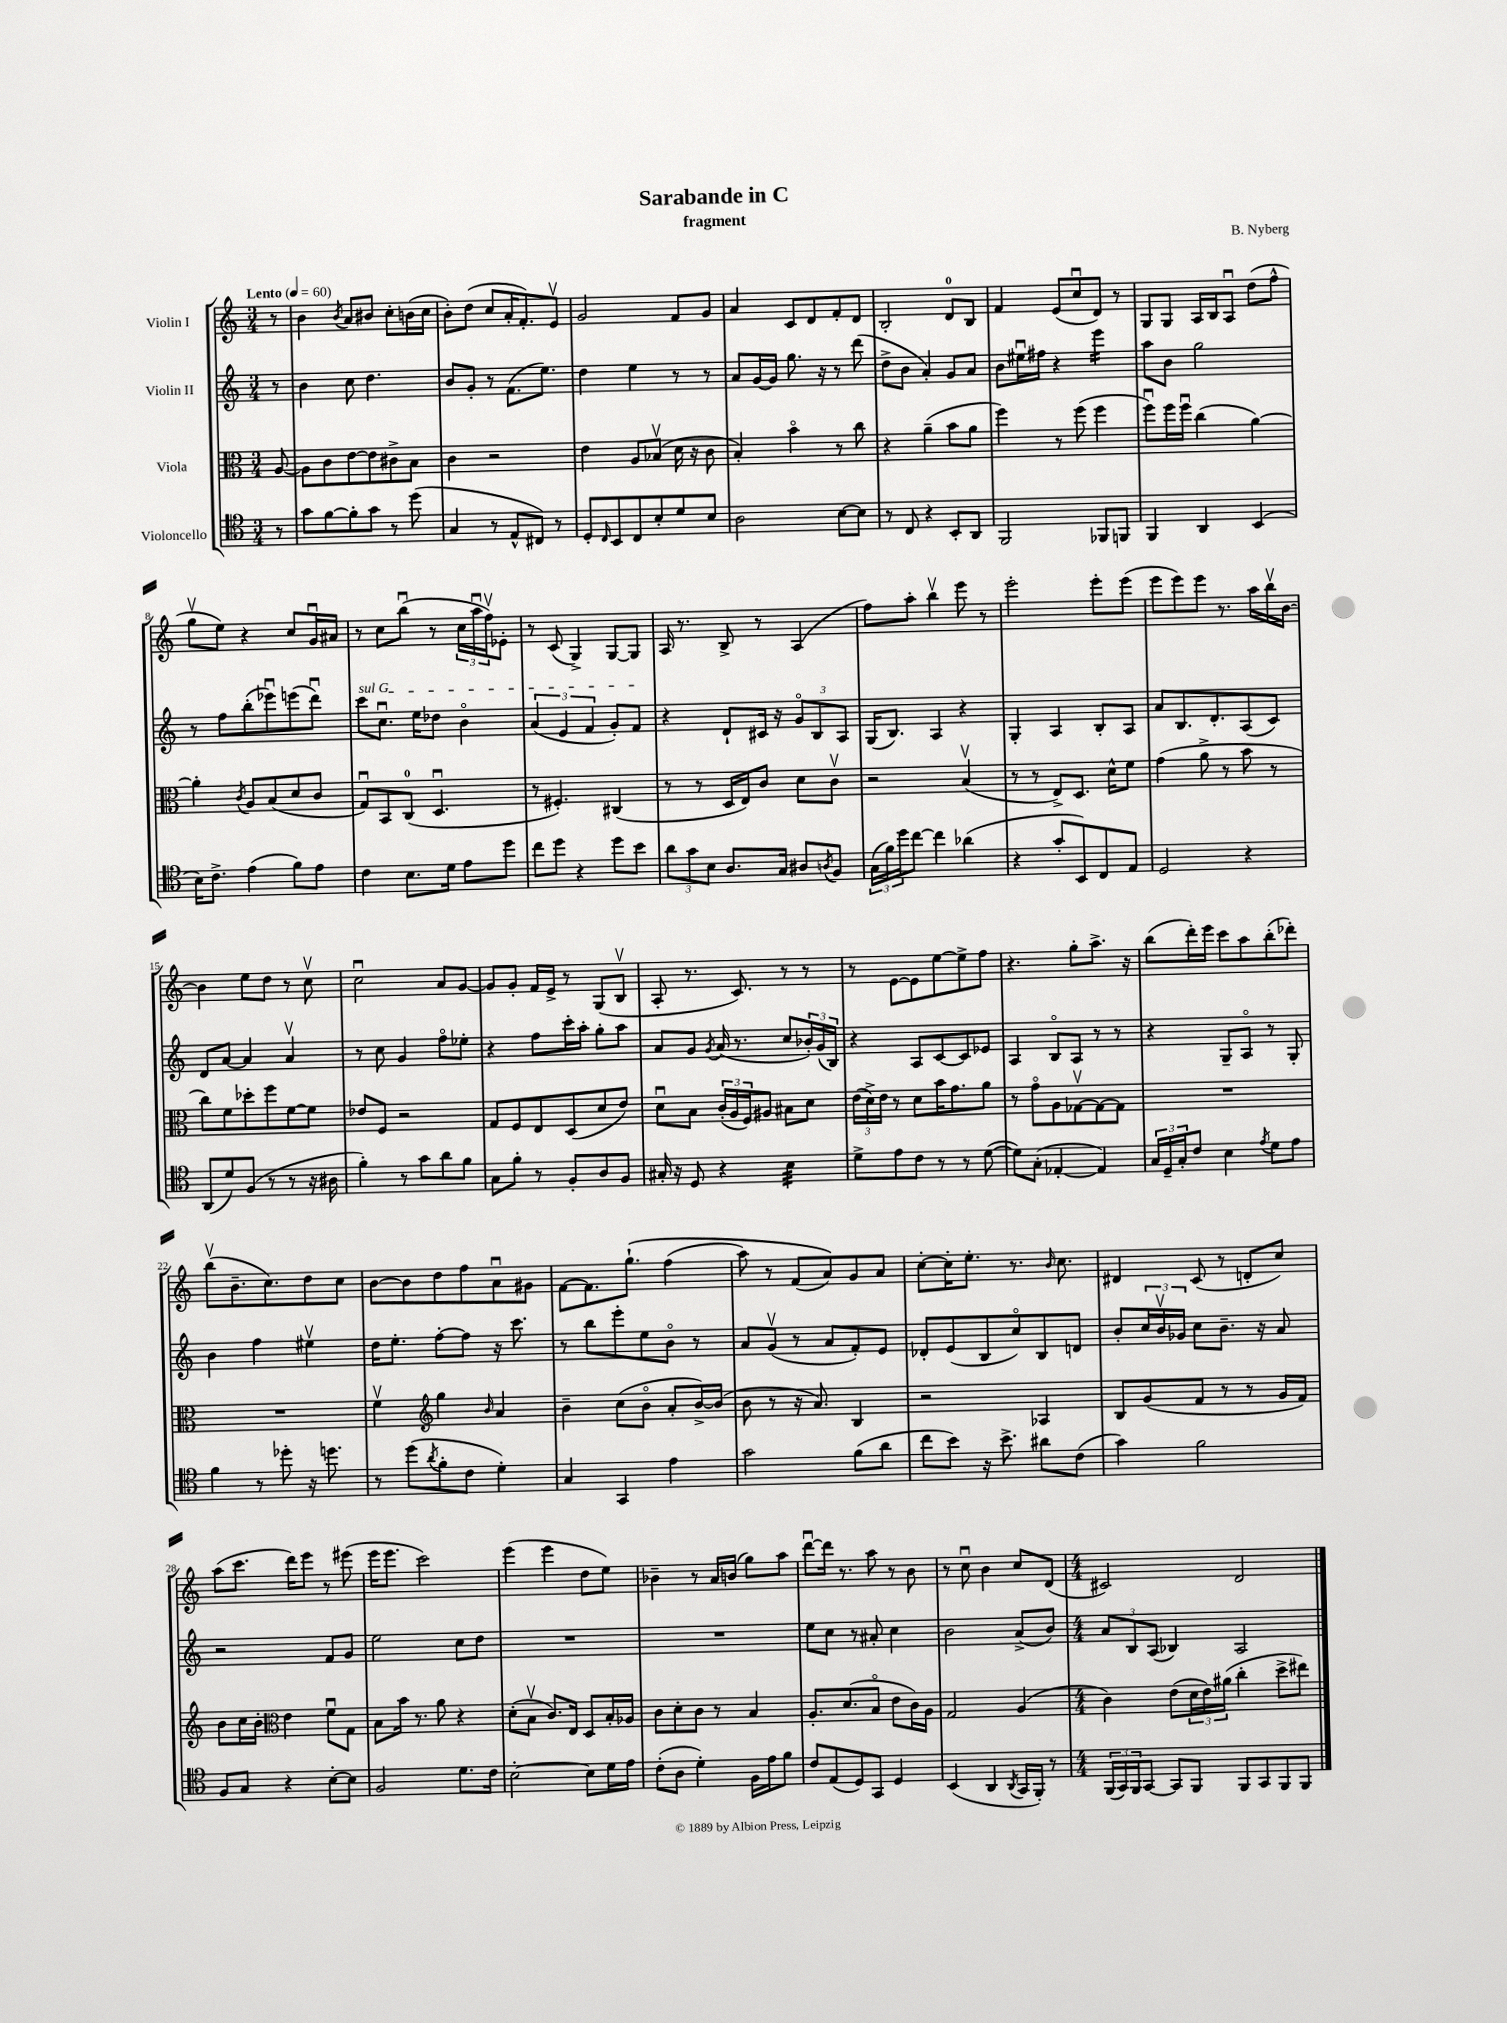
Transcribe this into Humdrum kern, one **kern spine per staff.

**kern	**kern	**kern	**kern
*staff4	*staff3	*staff2	*staff1
*clefC4	*clefC3	*clefG2	*clefG2
*k[]	*k[]	*k[]	*k[]
*M3/4	*M3/4	*M3/4	*M3/4
*MM60	*MM60	*MM60	*MM60
8r	[8A	8r	8r
=	=	=	=
8g	8A]	4b	4b
[8f	8c	.	.
.	.	.	8qb
8f']	[8e	8cc	8a
8g	8e]	4.dd	8b#
8r	8c#^	.	8cc'
(8dd	8B	.	(16b
.	.	.	16cc
=	=	=	=
4G	4c	8b	8b')
.	.	8g'	(8dd
8r	2r	8r	8cc
8E^^	.	(8.f	16a'
.	.	.	8.f')
8C#)	.	.	.
.	.	8.ee)	.
8r	.	.	8ev
=	=	=	=
8D'	4e	4dd	2g
16qqC	.	.	.
8BB	.	.	.
8C	8A	4ee	.
8B'	(8B-v	.	.
8d	16d	8r	8f
.	16r	.	.
8B	8c	8r	8g
=	=	=	=
2A	4B')	8a	4a
.	.	[16g	.
.	.	16g]	.
.	4bo	8.gg	8c
.	.	.	8d
.	.	16r	.
[8B	8r	8r	8f'
8B]	8cc	(8ddd	8d
=	=	=	=
8r	4r	8dd^	2B'
8C	.	8b	.
4r	(4a~	4a')	.
8BB'	8b	8g	8d
8AA	8a	8a	8B
=	=	=	=
2FF	4ff)	8b	4f
.	.	16ee#u	.
.	.	16ff#	.
.	8r	4r	(8e
.	(8ff	.	8ccu
8FF-	4ff	4eee	8d)
8FF	.	.	8r
=	=	=	=
4FF	8ffu)	8aa	8G
.	16ff	8b	8G
.	16ffu	.	.
4AA	(4cc	2gg	16A
.	.	.	16B
.	.	.	8Au
(4BB	[4a)	.	(8dd
.	.	.	8ff^^
=	=	=	=
16B)	4a']	8r	8ggv
8.c^	.	.	.
.	.	8ff	8ee)
.	8qc	.	.
(4e	8A	(8bb'	4r
.	(8B	8eee-u)	.
8f)	8d	(8eee	8cc
8e	8c	8dddu)	16gu
.	.	.	16a#
=	=	=	=
4c	8Gu)	8ccc	8r
.	8BB	8.ccu	8cc
8.B	(8C	.	(8bbu
.	.	16ee	.
.	4.Du	8dd-	8r
16d	.	.	.
8e	.	4bo	24cc
.	.	.	24aau
.	.	.	24ffv)
8dd	.	.	8e-'
=	=	=	=
8cc	8r	(6a	8r
8dd	4.F#')	.	(8c
.	.	6e	.
4r	.	.	4G^)
.	.	6f	.
8dd	(4C#	8g')	[8G
8b	.	8f	8G]
=	=	=	=
12a	8r	4r	16A
.	.	.	8.r
12g	.	.	.
.	8r	.	.
12B	.	.	.
8.A	16D	8d`	8B^
.	16E)	.	.
.	8c	16c#	8r
16G	.	16r	.
8A#	8d	12go	(4A
.	.	12B	.
8qA	.	.	.
8F	8cv	.	.
.	.	12A	.
=	=	=	=
(24G	2r	(16G	8ff)
24f)	.	.	.
.	.	8.B)	.
24dd	.	.	.
[8cc	.	.	8aa'
4cc]	.	4A	4bbv
(4a-	(4Bv	4r	8eee
.	.	.	8r
=	=	=	=
4r	8r	4G'	2eee'
.	8r	.	.
8g'	8E^)	4A	.
8BB)	8.D	.	.
8C	.	8B'	8eee'
.	16d^^	.	.
8E	8f	8A	(8eee
=	=	=	=
2D	(4g	8a	8eee
.	.	8.B	8eee)
.	8a^	.	8eee
.	.	8.d'	.
.	8r	.	8.r
4r	8b	(8A	.
.	.	.	16aa
.	8r	8c)	16bbv
.	.	.	[16b
=	=	=	=
(8AA	8cc)	8d	4b]
8d)	8f	[8a	.
(8F	8dd-'	4a]	8ee
8r	8ff	.	8dd
8r	[8f	4av	8r
16r	8f]	.	8ccv
16A#	.	.	.
=	=	=	=
4f')	8e-	8r	2ccu
.	8F	8cc	.
8r	2r	4g	.
8g	.	.	.
8a	.	8ffo	8a
8f	.	8ee-'	[8g
=	=	=	=
8G	8G	4r	8g]
8f'	8F	.	8g'
8r	8E	8ff	16f
.	.	.	16e^
8F'	(8D	16ccc'	8r
.	.	16aa'	.
8A	8d	8gg'	(8G
8F	8e)	8aa	8Bv
=	=	=	=
16G#'	8du	8a	8A'
16r	.	.	.
8D	8B	8g	8.r
.	.	8qg	.
4r	(24c'	(16a	.
.	24A	.	.
.	.	8.r	8.c)
.	24F)	.	.
.	8A#	.	.
4B	8B#	8cc	8r
.	8d	24b-')	8r
.	.	(24g	.
.	.	24B)	.
=	=	=	=
8d^	(24e	4r	8r
.	24d^)	.	.
.	24e	.	.
8e	8r	.	[8e
8c	8d	8A	8e]
8r	16b	[8c	[8ee
.	8.g	.	.
8r	.	8c]	8ee^]
([8d	8a	8e-	8ff
=	=	=	=
8d])	8r	4A	4.r
(8G'	8go	.	.
[4E-'	8A	8Bo	.
.	[8G-v	8A	8gg'
4E-])	8G-_	8r	8.aa^
.	8G-]	8r	.
.	.	.	16r
=	=	=	=
24G	2.r	4r	(8bb
24D~	.	.	.
24G'	.	.	.
8c	.	.	16ddd')
.	.	.	16eee
4B	.	8G~	8ccc
.	.	8Ao	8aa
8qe	.	.	.
8d	.	8r	(8bb'
8e	.	8G'	8ddd-')
=	=	=	=
4f	2.r	4b	(8bbv
.	.	.	8.b~
8r	.	4ff	.
.	.	.	8.cc)
8dd-'	.	.	.
16r	.	4ee#v	8dd
8.dd	.	.	.
.	.	.	8cc
=	=	=	=
8r	4fv	16dd	[8b
.	.	8.ee'	.
(8dd	.	.	8b]
*	*clefG2	*	*
8qa	.	.	.
8f'	4gg	[8ff'	8dd
8c	.	8ff]	8ff
.	16qqb	.	.
4d')	4a	16r	8au
.	.	8.ccc	.
.	.	.	8g#
=	=	=	=
4G	4b~	8r	[8f
.	.	8bb	8.f]
4GG	(8cc	8eee'	.
.	.	.	&(8.gg`
.	8bo	8ee	.
4e	8a'	8bo	(4ff
.	[16b^)	8r	.
.	(16b]	.	.
=	=	=	=
2g	8b	8a	8aa)
.	8r	(8gv	8r
.	16r	8r	(8f
.	8.a)	.	.
.	.	8a	8a)&)
(8f	4B	8f')	8g
8a	.	8e	8a
=	=	=	=
8cc	2r	8d-'	[8cc'
8b)	.	(8e	16cc']
.	.	.	8.ee'
16r	.	8B	.
8.b^	.	.	.
.	.	8cco)	8.r
8a#	4A-	8B	.
.	.	.	16qqb
.	.	.	8.cc
(8c	.	8d	.
=	=	=	=
4g)	8B	8b'	4d#
.	(8g	24cc	.
.	.	24bv	.
.	.	24g-	.
2f	8f	8cc	(8c
.	8r	8.b~	8r
.	8r	.	8d'
.	.	16r	.
.	16g	8a	8cc)
.	16f)	.	.
=	=	=	=
8F	8b	2r	(8aa
8G	16cc	.	8.ccc
.	16b'	.	.
*	*clefC3	*	*
4r	4e	.	.
.	.	.	16ddd)
.	.	.	8eee
[8B'	8fu	8f	8r
8B]	8G	8g	(8eee#
=	=	=	=
2F	8B	2ee	16eee
.	.	.	8.eee
.	16b	.	.
.	8.r	.	.
.	.	.	2ccc)
.	8a	.	.
8.d	4r	8cc	.
.	.	8dd	.
16c	.	.	.
=	=	=	=
[2B'	(8d'	2.r	(4eee
.	8Bv	.	.
.	8.c)	.	4eee
.	16E	.	.
8B]	8D	.	8dd
16d	16B'	.	8ee)
16e	16A-	.	.
=	=	=	=
(8c'	8c	2.r	4b-~
8A	8d'	.	.
4d')	8c	.	8r
.	8r	.	16a
.	.	.	(16b
16F	4B	.	8gg)
16e	.	.	.
8f	.	.	8aa
=	=	=	=
8c	8.A'	8ee	[8dddu
(8E	.	8cc	16ddd]
.	(8.d	.	8.r
8D)	.	8r	.
8GG	8Bo	8a#'	8aa
4D	8e	4cc	8r
.	16c)	.	8b
.	16A	.	.
=	=	=	=
(4BB	2G	2b	8r
.	.	.	8ccu
4AA	.	.	4b
8qAA	.	.	.
16GG	(4A	(8a^	8cc
16FF')	.	.	.
8r	.	8b)	(8d
=	=	=	=
*M4/4	*M4/4	*M4/4	*M4/4
(24FF	4c)	12a	2c#)
24GG)	.	.	.
24FF	.	12B	.
[8GG	.	.	.
.	.	(12A	.
8GG]	(8e	4B-)	.
8FF	24d	.	.
.	24e)	.	.
.	(24a#	.	.
8FF	4cc'	2A	2d
8GG	.	.	.
8FF	8dd^	.	.
8FF	8ee#)	.	.
==	==	==	==
*-	*-	*-	*-
